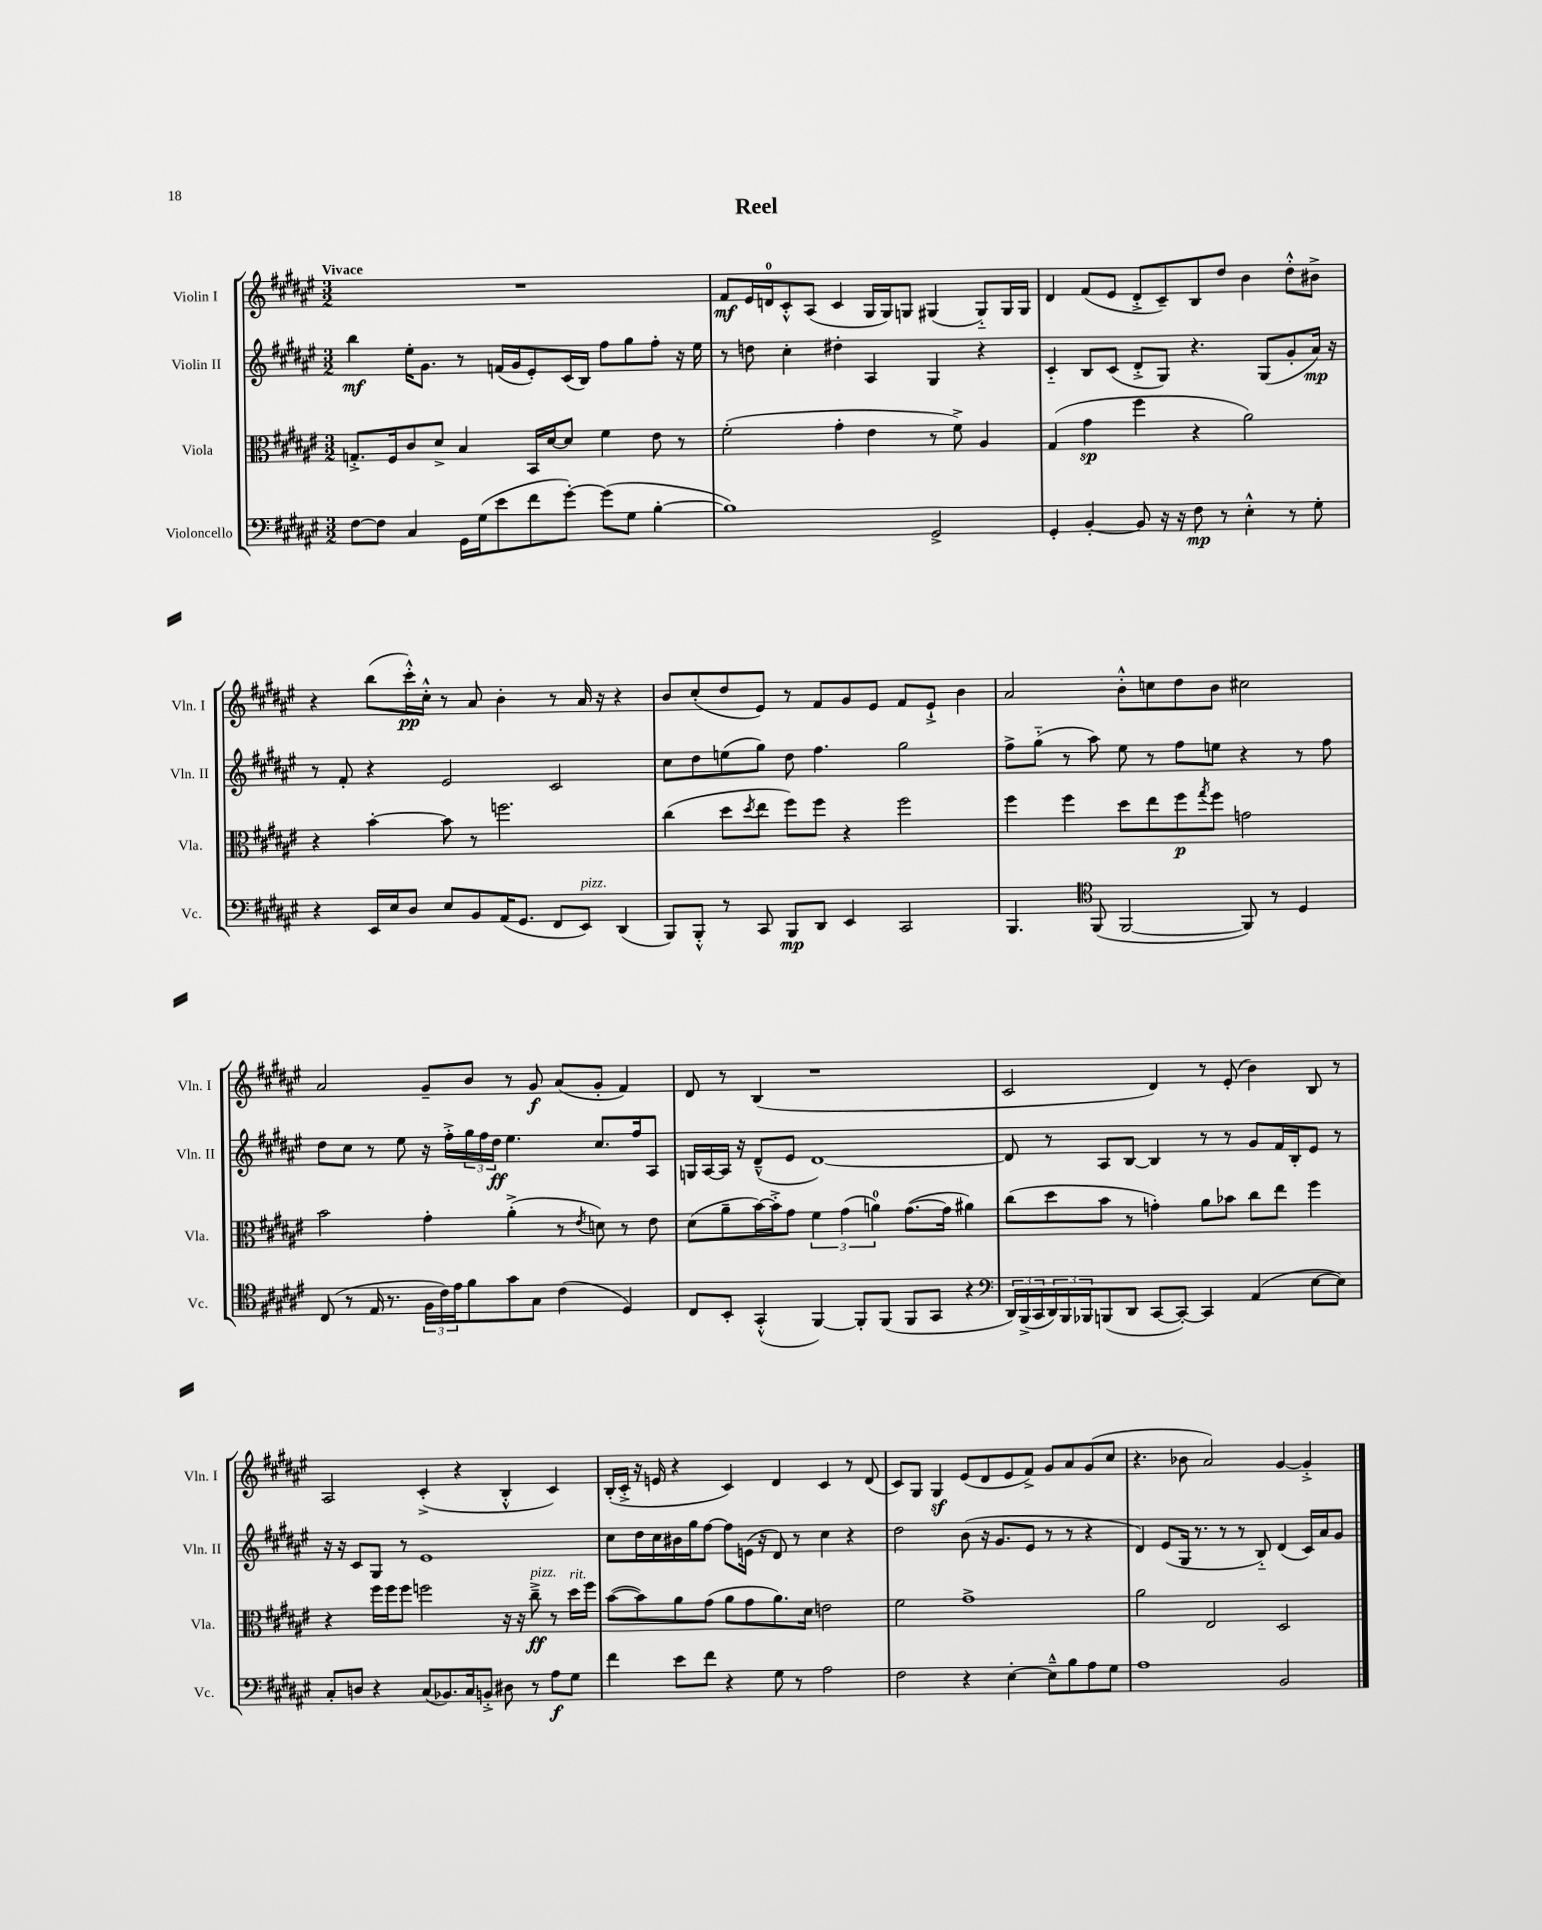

**kern	**dynam	**kern	**dynam	**kern	**dynam	**kern	**dynam
*part4	*part4	*part3	*part3	*part2	*part2	*part1	*part1
*staff4	*staff4	*staff3	*staff3	*staff2	*staff2	*staff1	*staff1
*I"Violoncello	*	*I"Viola	*	*I"Violin II	*	*I"Violin I	*
*I'Vc.	*	*I'Vla.	*	*I'Vln. II	*	*I'Vln. I	*
*clefF4	*	*clefC3	*	*clefG2	*	*clefG2	*
*k[f#c#g#d#a#e#]	*	*k[f#c#g#d#a#e#]	*	*k[f#c#g#d#a#e#]	*	*k[f#c#g#d#a#e#]	*
*M3/2	*	*M3/2	*	*M3/2	*	*M3/2	*
=1	=1	=1	=1	=1	=1	=1	=1
!	!	!	!	!	!	!LO:TX:a:B:t=Vivace	!
[8F#\L	.	8.Gn'^/L	.	4bb\	mf	1.r	.
8F#\J]	.	.	.	.	.	.	.
.	.	16F#/k	.	.	.	.	.
4C#/	.	8c#/	.	16ee#'\KL	.	.	.
.	.	.	.	8.g#\J	.	.	.
.	.	8d#^/J	.	.	.	.	.
16GG#\LL	.	4B/	.	8r	.	.	.
(16G#\J	.	.	.	.	.	.	.
8e#\	.	.	.	(16fn/LL	.	.	.
.	.	.	.	16g#/J	.	.	.
8f#\	.	16BB/LL	.	8e#'/)	.	.	.
.	.	[16d#/J	.	.	.	.	.
[8g#'\J)	.	8d#/J]	.	(16c#/L	.	.	.
.	.	.	.	16B/JJ)	.	.	.
(8g#\L]	.	4f#\	.	8ff#\L	.	.	.
8G#\J	.	.	.	8gg#\	.	.	.
[4B'\	.	8e#\	.	8ff#'\J	.	.	.
.	.	8r	.	16r	.	.	.
.	.	.	.	16ee#\	.	.	.
=2	=2	=2	=2	=2	=2	=2	=2
1B])	.	(2f#'\	.	8r	.	8f#/L	mf
.	.	.	.	8ddn\	.	16e#/L	.
.	.	.	.	.	.	16dn/J	.
.	.	.	.	4cc#'\	.	8c#'^^/	.
.	.	.	.	.	.	(8A#/J	.
.	.	4g#'\	.	4dd#X'\	.	4c#/	.
.	.	4e#\	.	4A#/	.	16G#/LL	.
.	.	.	.	.	.	16G#/J)	.
.	.	.	.	.	.	8Gn/J	.
2GG#^/	.	8r	.	4G#/	.	(4G#X/	.
.	.	8f#^\)	.	.	.	.	.
.	.	4A#/	.	4r	.	8G#/L)	.
.	.	.	.	.	.	16G#/L	.
.	.	.	.	.	.	16G#/JJ	.
=3	=3	=3	=3	=3	=3	=3	=3
4GG#'/	.	(4G#/	.	4c#/	.	4d#/	.
[4BB'/	.	4g#\	sp	8B/L	.	(8f#/L	.
.	.	.	.	(8c#/J	.	8e#/J	.
8BB/]	.	4ff#\	.	8d#'^/L	.	8d#'^/L	.
16r	.	.	.	8G#/J)	.	8c#~/)	.
16r	.	.	.	.	.	.	.
8F#\	mp	4r	.	4.r	.	8B/	.
8r	.	.	.	.	.	8dd#/J	.
4E#'^^\	.	2a#\)	.	.	.	4b\	.
.	.	.	.	(8G#/L	.	.	.
8r	.	.	.	8g#'/	.	8dd#'^^\L	.
8G#'\	.	.	.	16a#/Jk)	mp	8b#X^\J	.
.	.	.	.	16r	.	.	.
!!LO:LB:g=z
=4	=4	=4	=4	=4	=4	=4	=4
4r	.	4r	.	8r	.	4r	.
.	.	.	.	8f#'/	.	.	.
16EE#/LL	.	[4b'\	.	4r	.	(8bb\L	.
16E#/J	.	.	.	.	.	.	.
8D#/J	.	.	.	.	.	16ccc#'^^\L)	pp
.	.	.	.	.	.	16cc#'^^\JJ	.
8E#/L	.	8b\]	.	2e#/	.	8r	.
8BB/	.	8r	.	.	.	8a#/	.
(16AA#/K	.	2.ffn\	.	.	.	4b'\	.
8.GG#/J	.	.	.	.	.	.	.
8FF#/L	.	.	.	2c#/	.	8r	.
!LO:TX:a:i:t=pizz.	!	!	!	!	!	!	!
8EE#/J)	.	.	.	.	.	16a#/	.
.	.	.	.	.	.	16r	.
(4DD#/	.	.	.	.	.	4r	.
=5	=5	=5	=5	=5	=5	=5	=5
8BBB/L)	.	(4cc#\	.	8cc#\L	.	8b/L	.
8BBB'^^/J	.	.	.	8dd#\	.	(8cc#'/	.
8r	.	8dd#\L	.	(8een\	.	8dd#/	.
.	.	8qdd#/	.	.	.	.	.
8CC#/	.	8ee#\J	.	8gg#\J)	.	8e#/J)	.
8BBB/L	mp	8ff#\L)	.	8dd#\	.	8r	.
8DD#/J	.	8ff#\J	.	4.ff#\	.	8f#/L	.
4EE#/	.	4r	.	.	.	8g#/	.
.	.	.	.	.	.	8e#/J	.
2CC#/	.	2ff#\	.	2gg#\	.	8f#/L	.
.	.	.	.	.	.	8e#`^/J	.
.	.	.	.	.	.	4b\	.
=6	=6	=6	=6	=6	=6	=6	=6
4.BBB/	.	4ff#\	.	8ff#^\L	.	2a#/	.
.	.	.	.	(8gg#\J	.	.	.
.	.	4ff#\	.	8r	.	.	.
*clefC4	*	*	*	*	*	*	*
(8FF#/	.	.	.	8aa#\)	.	.	.
[2FF#/	.	8dd#\L	.	8ee#\	.	8b'^^\L	.
.	.	8ee#\	.	8r	.	8ccn\	.
.	.	8ff#\	p	8ff#\L	.	8dd#\	.
.	.	8qgg#/	.	.	.	.	.
.	.	8ff#\J	.	8een\J	.	8b\J	.
8FF#/])	.	2gn\	.	4r	.	2cc#X\	.
8r	.	.	.	.	.	.	.
4D#/	.	.	.	8r	.	.	.
.	.	.	.	8ff#\	.	.	.
!!LO:LB:g=z
=7	=7	=7	=7	=7	=7	=7	=7
(8C#/	.	2b\	.	8dd#\L	.	2a#/	.
8r	.	.	.	8cc#\J	.	.	.
16E#/	.	.	.	8r	.	.	.
8.r	.	.	.	.	.	.	.
.	.	.	.	8ee#\	.	.	.
24F#\LL	.	4g#'\	.	16r	.	8g#~/L	.
24c#\)	.	.	.	.	.	.	.
.	.	.	.	16ff#'^\LL	.	.	.
24e#\J	.	.	.	.	.	.	.
8f#\	.	.	.	24gg#\	.	8b/J	.
.	.	.	.	24ff#\	.	.	.
.	.	.	.	24dd#\JJ	ff	.	.
8g#\	.	(4a#'^\	.	4.ee#\	.	8r	.
8G#\J	.	.	.	.	.	8g#/	f
(4c#\	.	8r	.	.	.	(8a#/L	.
.	.	8qe#/	.	.	.	.	.
.	.	8dn\)	.	8.cc#/L	.	8g#'/J	.
4D#/)	.	8r	.	.	.	4f#/)	.
.	.	.	.	16ff#/k	.	.	.
.	.	8e#\	.	8A#/J	.	.	.
=8	=8	=8	=8	=8	=8	=8	=8
8C#/L	.	(8d#\L	.	16Gn/LL	.	8d#/	.
.	.	.	.	[16A#/	.	.	.
8BB'/J	.	8a#~\	.	16A#/JJ]	.	8r	.
.	.	.	.	16r	.	.	.
(4GG#'^^/	.	[16b\L)	.	(8d#~^^/L	.	(4B/	.
.	.	16b'^\J]	.	.	.	.	.
.	.	8g#\J	.	8e#/J	.	.	.
[4FF#/)	.	6f#\	.	[1d#)	.	1r	.
.	.	(6g#\	.	.	.	.	.
8FF#'/L]	.	.	.	.	.	.	.
.	.	6an\)	.	.	.	.	.
(8FF#/J	.	.	.	.	.	.	.
8FF#/L	.	([8.g#\L	.	.	.	.	.
8GG#/J	.	.	.	.	.	.	.
.	.	16g#\Jk]	.	.	.	.	.
4r	.	4a#X\)	.	.	.	.	.
=9	=9	=9	=9	=9	=9	=9	=9
*clefF4	*	*	*	*	*	*	*
24DD#/LL)	.	(8cc#\L	.	8d#/]	.	2c#/	.
(24BBB^/	.	.	.	.	.	.	.
24CC#/	.	.	.	.	.	.	.
24DD#/)	.	8dd#\	.	8r	.	.	.
24BBB/	.	.	.	.	.	.	.
24BBB-X/J	.	.	.	.	.	.	.
(8BBBn/	.	8b\J	.	8A#/L	.	.	.
8DD#/J	.	8r	.	[8B/J	.	.	.
[8CC#/L	.	4gn'\)	.	4B/]	.	4d#/)	.
8CC#'/J_)	.	.	.	.	.	.	.
4CC#/]	.	8a#\L	.	8r	.	8r	.
.	.	8b-X\J	.	8r	.	(8e#'/	.
(4AA#/	.	8cc#\L	.	8g#/L	.	4b\)	.
.	.	8ee#\J	.	16f#/L	.	.	.
.	.	.	.	16B'/J	.	.	.
[8E#\L	.	4ff#\	.	8e#/J	.	8B/	.
8E#\J])	.	.	.	8r	.	8r	.
!!LO:LB:g=z
=10	=10	=10	=10	=10	=10	=10	=10
8C#'/L	.	4r	.	16r	.	2A#/	.
.	.	.	.	16r	.	.	.
8Dn/J	.	.	.	8c#/L	.	.	.
4r	.	16ff#\LL	.	8G#/J	.	.	.
.	.	16ff#\J	.	.	.	.	.
.	.	8ff#\J	.	8r	.	.	.
(8C#/L	.	2ffn\	.	1e#	.	(4c#'^/	.
8.BB-X/)	.	.	.	.	.	.	.
.	.	.	.	.	.	4r	.
16C#/k	.	.	.	.	.	.	.
8BBn'^/J	.	.	.	.	.	.	.
8D#X\	.	16r	.	.	.	4B'^^/	.
.	.	16r	.	.	.	.	.
!	!	!LO:TX:a:i:t=pizz.	!	!	!	!	!
8r	.	8cc#~^\	ff	.	.	.	.
8A#\L	f	8r	.	.	.	4c#/)	.
!	!	!LO:TX:a:i:t=rit.	!	!	!	!	!
8G#\J	.	16dd#\LL	.	.	.	.	.
.	.	16ff\JJ	.	.	.	.	.
=11	=11	=11	=11	=11	=11	=11	=11
4f#\	.	([8b\L	.	8cc#\L	.	(16B'/LL	.
.	.	.	.	.	.	16c#'^/JJ	.
.	.	8b\])	.	16dd#\L	.	16r	.
.	.	.	.	16cc#\	.	16en/	.
8e#\L	.	8a#\	.	16b#X\	.	4r	.
.	.	.	.	16gg#\J	.	.	.
8f#\J	.	(8g#\J	.	[8ff#\J	.	.	.
4r	.	8a#\L	.	8ff#\L]	.	4c#/)	.
.	.	8g#\	.	(16en\Jk	.	.	.
.	.	.	.	16r	.	.	.
8G#\	.	8.a#\)	.	8d#/)	.	4d#/	.
8r	.	.	.	8r	.	.	.
.	.	16d#\Jk	.	.	.	.	.
2A#\	.	2en\	.	4cc#\	.	4c#/	.
.	.	.	.	4r	.	8r	.
.	.	.	.	.	.	(8d#/	.
=12	=12	=12	=12	=12	=12	=12	=12
2F#\	.	2f#\	.	2dd#\	.	8c#/L)	.
.	.	.	.	.	.	8G#/J	.
.	.	.	.	.	.	4G#z/	.
4r	.	1g#^	.	(8b\	.	(8e#/L	.
.	.	.	.	16r	.	8d#/	.
.	.	.	.	8.g#/L	.	.	.
[4E#'\	.	.	.	.	.	8e#/	.
.	.	.	.	8e#/J	.	8f#^/J)	.
8E#~^^\L]	.	.	.	8r	.	8g#/L	.
8B\	.	.	.	8r	.	8a#/	.
8A#\	.	.	.	4r	.	(8g#/	.
8G#\J	.	.	.	.	.	8cc#/J	.
=13	=13	=13	=13	=13	=13	=13	=13
1A#	.	2a#\	.	4d#/)	.	4.r	.
.	.	.	.	(8e#/L	.	.	.
.	.	.	.	16G#/Jk	.	8b-X\	.
.	.	.	.	8.r	.	.	.
.	.	2E#/	.	.	.	2a#/)	.
.	.	.	.	8r	.	.	.
.	.	.	.	8r	.	.	.
.	.	.	.	8B/)	.	.	.
2BB/	.	2D#/	.	(4d#/	.	[4g#/	.
.	.	.	.	16c#/LL)	.	4g#'^/]	.
.	.	.	.	16a#/J	.	.	.
.	.	.	.	8g#/J	.	.	.
==	==	==	==	==	==	==	==
*-	*-	*-	*-	*-	*-	*-	*-
